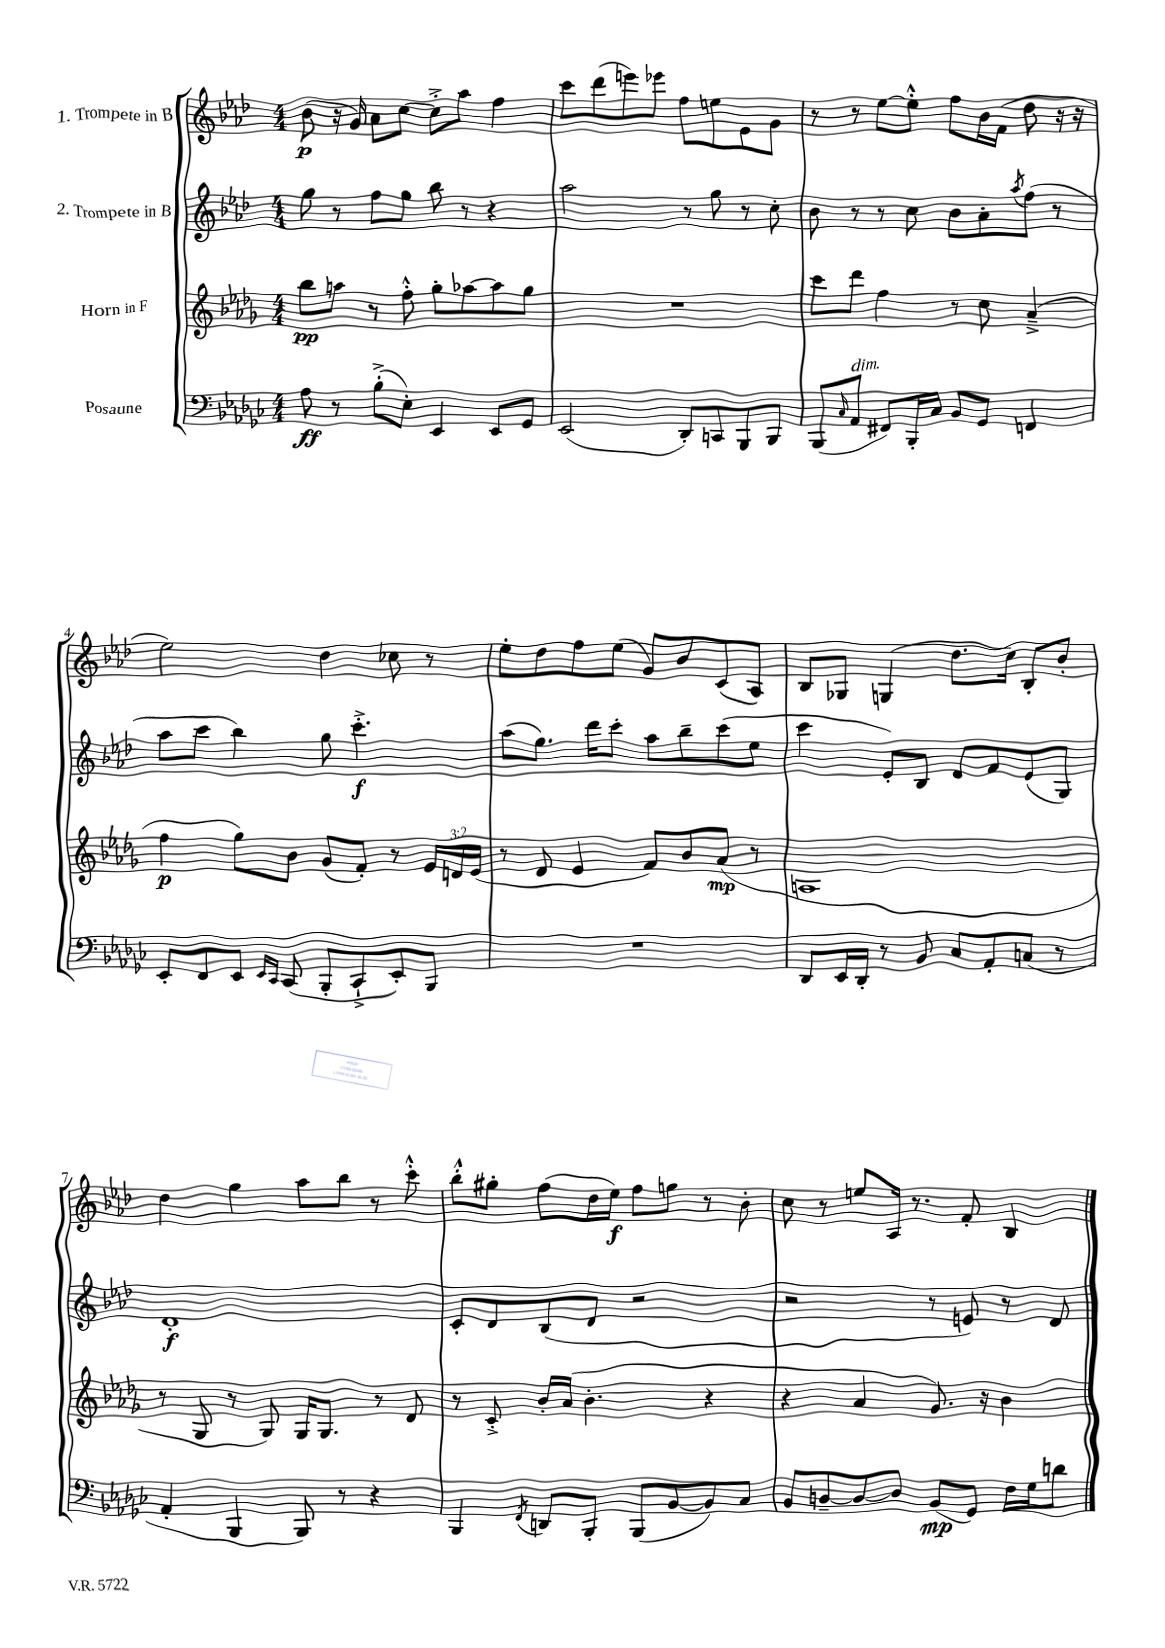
<<
\new StaffGroup <<
\new Staff = "s0" \with { instrumentName = "1. Trompete in B" } {
    \clef treble \key aes \major \numericTimeSignature \time 4/4
    bes'8\p( r16 g'16) aes'8 c''8~ c''8-.-> aes''8 f''4 |
    c'''8 des'''8( e'''8) ees'''8 f''8 e''8 ees'8 g'8 |
    r8 r8 ees''8~ ees''8-.-^ f''8 bes'16 f'16( des''8 r16 r16 |
    ees''2) des''4 ces''8 r8 |
    ees''8-. des''8 f''8 ees''8( g'8) bes'8 c'8( aes8) |
    bes8 ges8 g4( des''8. c''16) bes8-. bes'8-. |
    des''4 g''4 aes''8 bes''8 r8 c'''8-.-^ |
    bes''8-.-^ gis''8-. f''8( des''16 ees''16\f) f''8 g''8 r8 bes'8-. |
    c''8 r8 e''8 aes16 r8. f'8-. bes4 \bar "|." |
}
\new Staff = "s1" \with { instrumentName = "2. Trompete in B" } {
    \clef treble \key aes \major \numericTimeSignature \time 4/4
    g''8 r8 f''8 g''8 bes''8 r8 r4 |
    aes''2 r8 g''8 r8 c''8-. |
    bes'8 r8 r8 c''8 bes'8 aes'8-. \acciaccatura { aes''8 } f''8( r8 |
    aes''8 c'''8 bes''4) g''8 c'''4.-.->\f |
    aes''8( g''8.) des'''16 c'''8-. aes''8 bes''8-- c'''8( ees''8 |
    c'''4 ees'8-.) bes8 des'8 f'8 ees'8( g8) |
    des'1-.\f |
    c'8-. des'8 bes8( des'8 r2 |
    r2 r8 e'8) r8 des'8 \bar "|." |
}
\new Staff = "s2" \with { instrumentName = "Horn in F" } {
    \clef treble \key des \major \numericTimeSignature \time 4/4 \override Staff.TupletNumber.text = #tuplet-number::calc-fraction-text
    bes''8\pp a''8 r8 f''8-.-^ ges''8-. aes''8~ aes''8 ges''8 |
    R1 |
    c'''8 des'''8 f''4 r8 c''8 aes'4--->( |
    f''4\p ges''8) bes'8 ges'8( f'8-.) r8 \tuplet 3/2 { ees'16 d'16 ees'16( } |
    r8 des'8 ees'4 f'8) bes'8 aes'8\mp( r8 |
    a1 |
    r8 ges8 r8 ges8) ges16 ges8. r8 des'8 |
    r8 c'8-.-> bes'16-. aes'16( bes'4.-. r4 |
    r4 aes'4 ges'8.) r16 bes'4 \bar "|." |
}
\new Staff = "s3" \with { instrumentName = "Posaune" } {
    \clef bass \key ges \major \numericTimeSignature \time 4/4
    aes8\ff r8 bes8-.->( ees8-.) ees,4 ees,8 ges,8 |
    ees,2( des,8-.) c,8 bes,,8 bes,,8 |
    bes,,8( \grace { ces16 } aes,8^\markup { \italic "dim." } fis,8) bes,,16-. ces16 bes,8 ges,8 f,4 |
    ees,8-. f,8 ees,8 \grace { ees,16 ces,16 } ces,8( bes,,8-. ces,8-!-> ees,8-.) bes,,8 |
    R1 |
    des,8 ees,16 des,16-. r8 bes,8 ces8 aes,8-. c8( r8 |
    aes,4-. bes,,4 bes,,8) r8 r4 |
    bes,,4 \acciaccatura { f,8 } d,8 bes,,8-. bes,,8( bes,8~ bes,8) ces8 |
    bes,8 d8~-- d8~ d8 bes,8\mp( ges,8) f16 ges16 d'8 \bar "|." |
}
>>
>>
